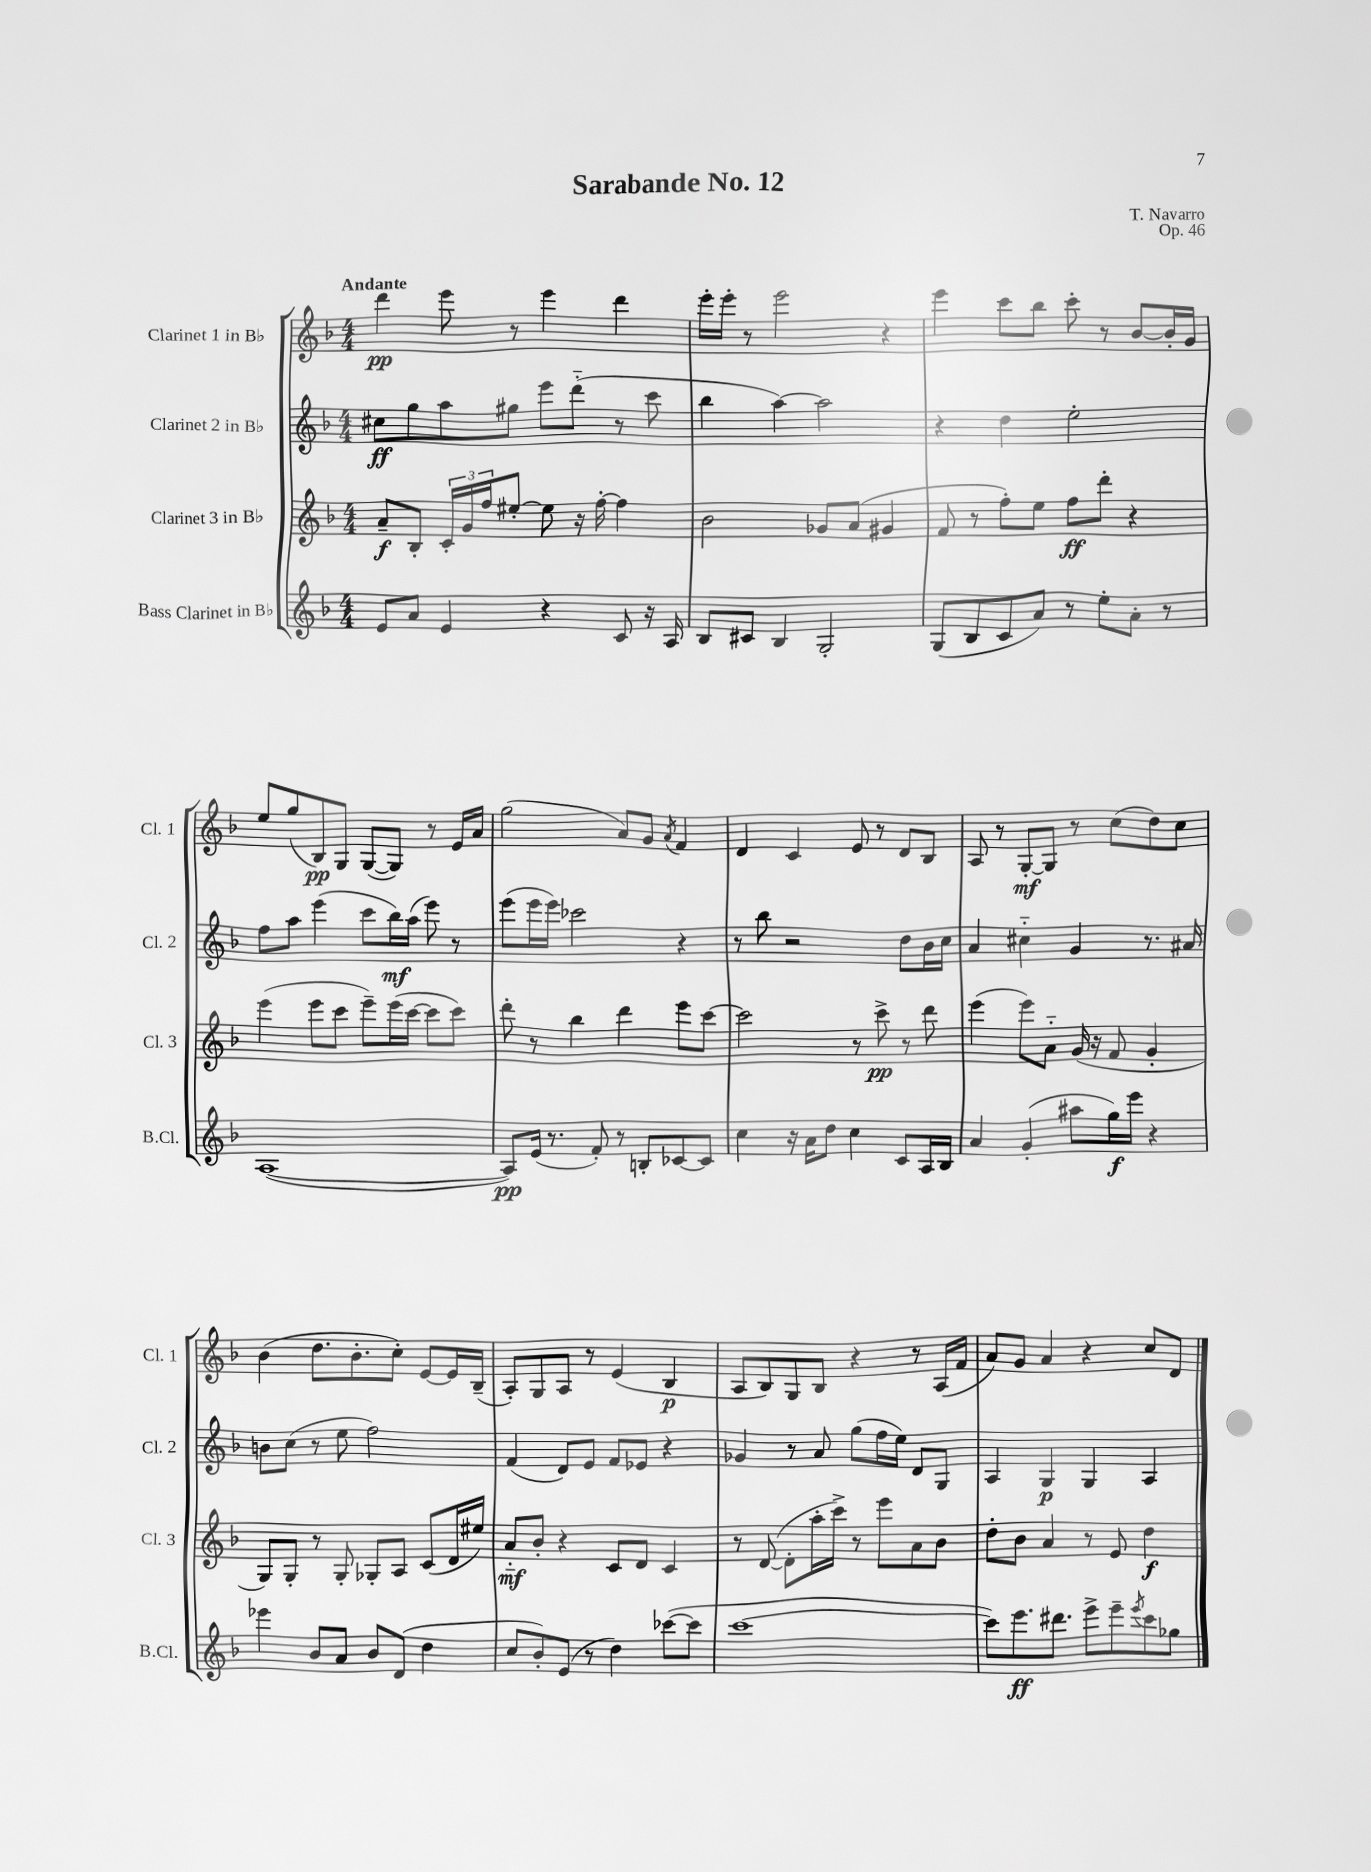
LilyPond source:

\header { title = "Sarabande No. 12" composer = "T. Navarro" opus = "Op. 46" }
<<
\new StaffGroup <<
\new Staff = "s0" \with { instrumentName = "Clarinet 1 in Bb" shortInstrumentName = "Cl. 1" } {
    \clef treble \key f \major \numericTimeSignature \time 4/4 \tempo "Andante"
    d'''4\pp e'''8 r8 e'''4 d'''4 |
    e'''16-. e'''16-. r8 e'''2 r4 |
    e'''4 c'''8 bes''8 c'''8-. r8 bes'8~ bes'16-. g'16 |
    e''8 g''8( bes8\pp) g8 g8~( g8) r8 e'16 a'16 |
    g''2( a'8) g'8 \acciaccatura { a'8 } f'4 |
    d'4 c'4 e'8 r8 d'8 bes8 |
    a8 r8 g8~-.\mf g8 r8 c''8( d''8) c''8 |
    bes'4( d''8. bes'8.-. c''8-.) e'8~ e'16 bes16--( |
    a8-.) g8 a8 r8 e'4( bes4\p |
    a8 bes8) g8 bes8 r4 r8 a16( f'16 |
    a'8) g'8 a'4 r4 c''8 d'8 \bar "|." |
}
\new Staff = "s1" \with { instrumentName = "Clarinet 2 in Bb" shortInstrumentName = "Cl. 2" } {
    \clef treble \key f \major \numericTimeSignature \time 4/4
    cis''8\ff g''8 a''8 gis''8 e'''8 d'''8-_( r8 c'''8 |
    bes''4 a''4~) a''2 |
    r4 d''4 e''2-. |
    f''8 a''8 e'''4( c'''8 bes''16\mf) a''16( e'''8) r8 |
    e'''8( e'''16 e'''16) ces'''2 r4 |
    r8 bes''8 r2 d''8 bes'16 c''16 |
    a'4 cis''4-_ g'4 r8. ais'16 |
    b'8 c''8( r8 e''8 f''2) |
    f'4( d'8) e'8 f'8 ees'8 r4 |
    ges'4 r8 a'8 g''8( f''16 e''16) d'8 g8 |
    a4 g4\p g4 a4 \bar "|." |
}
\new Staff = "s2" \with { instrumentName = "Clarinet 3 in Bb" shortInstrumentName = "Cl. 3" } {
    \clef treble \key f \major \numericTimeSignature \time 4/4
    a'8--\f bes8-. \tuplet 3/2 { c'16-. g'16 f''16 } eis''8~-. eis''8 r16 f''16~-. f''4 |
    bes'2 ges'8 a'8( gis'4 |
    f'8 r8 f''8-.) e''8 f''8\ff d'''8-. r4 |
    e'''4( e'''8 c'''8 e'''8--) e'''16( c'''16~ c'''8 c'''8) |
    d'''8-. r8 bes''4 d'''4 e'''8 c'''8~ |
    c'''2 r8 c'''8->\pp r8 d'''8 |
    e'''4( e'''8) a'8-_ g'16( r16 f'8 g'4-. |
    g8) g8-. r8 g8-. ges8-. a8 c'8( d'16 eis''16) |
    a'8-_\mf bes'8-. r4 c'8 d'8 c'4 |
    r8 d'8~( d'8-. a''16-. c'''16->) r8 e'''8 a'8 bes'8 |
    d''8-. bes'8 a'4 r8 e'8 d''4\f \bar "|." |
}
\new Staff = "s3" \with { instrumentName = "Bass Clarinet in Bb" shortInstrumentName = "B.Cl." } {
    \clef treble \key f \major \numericTimeSignature \time 4/4
    e'8 a'8 e'4 r4 c'8 r16 a16 |
    bes8 cis'8 bes4 g2-. |
    g8( bes8 c'8 a'8) r8 e''8-. a'8-. r8 |
    a1~( |
    a8\pp) e'16( r8. f'8-.) r8 b8-. ces'8~ ces'8 |
    c''4 r16 a'16 d''8 c''4 c'8 a16 bes16 |
    a'4 g'4-.( ais''8 g''16\f) e'''16 r4 |
    ees'''4 bes'8 a'8 bes'8 d'8( d''4 |
    c''8 bes'8-.) e'8( r8 d''4) ces'''8~( ces'''8 |
    c'''1~ |
    c'''8) e'''8.\ff dis'''8. e'''8-> e'''8-- \acciaccatura { e'''8 } c'''8 ges''8 \bar "|." |
}
>>
>>
\layout { \context { \Score \remove "Bar_number_engraver" } }
